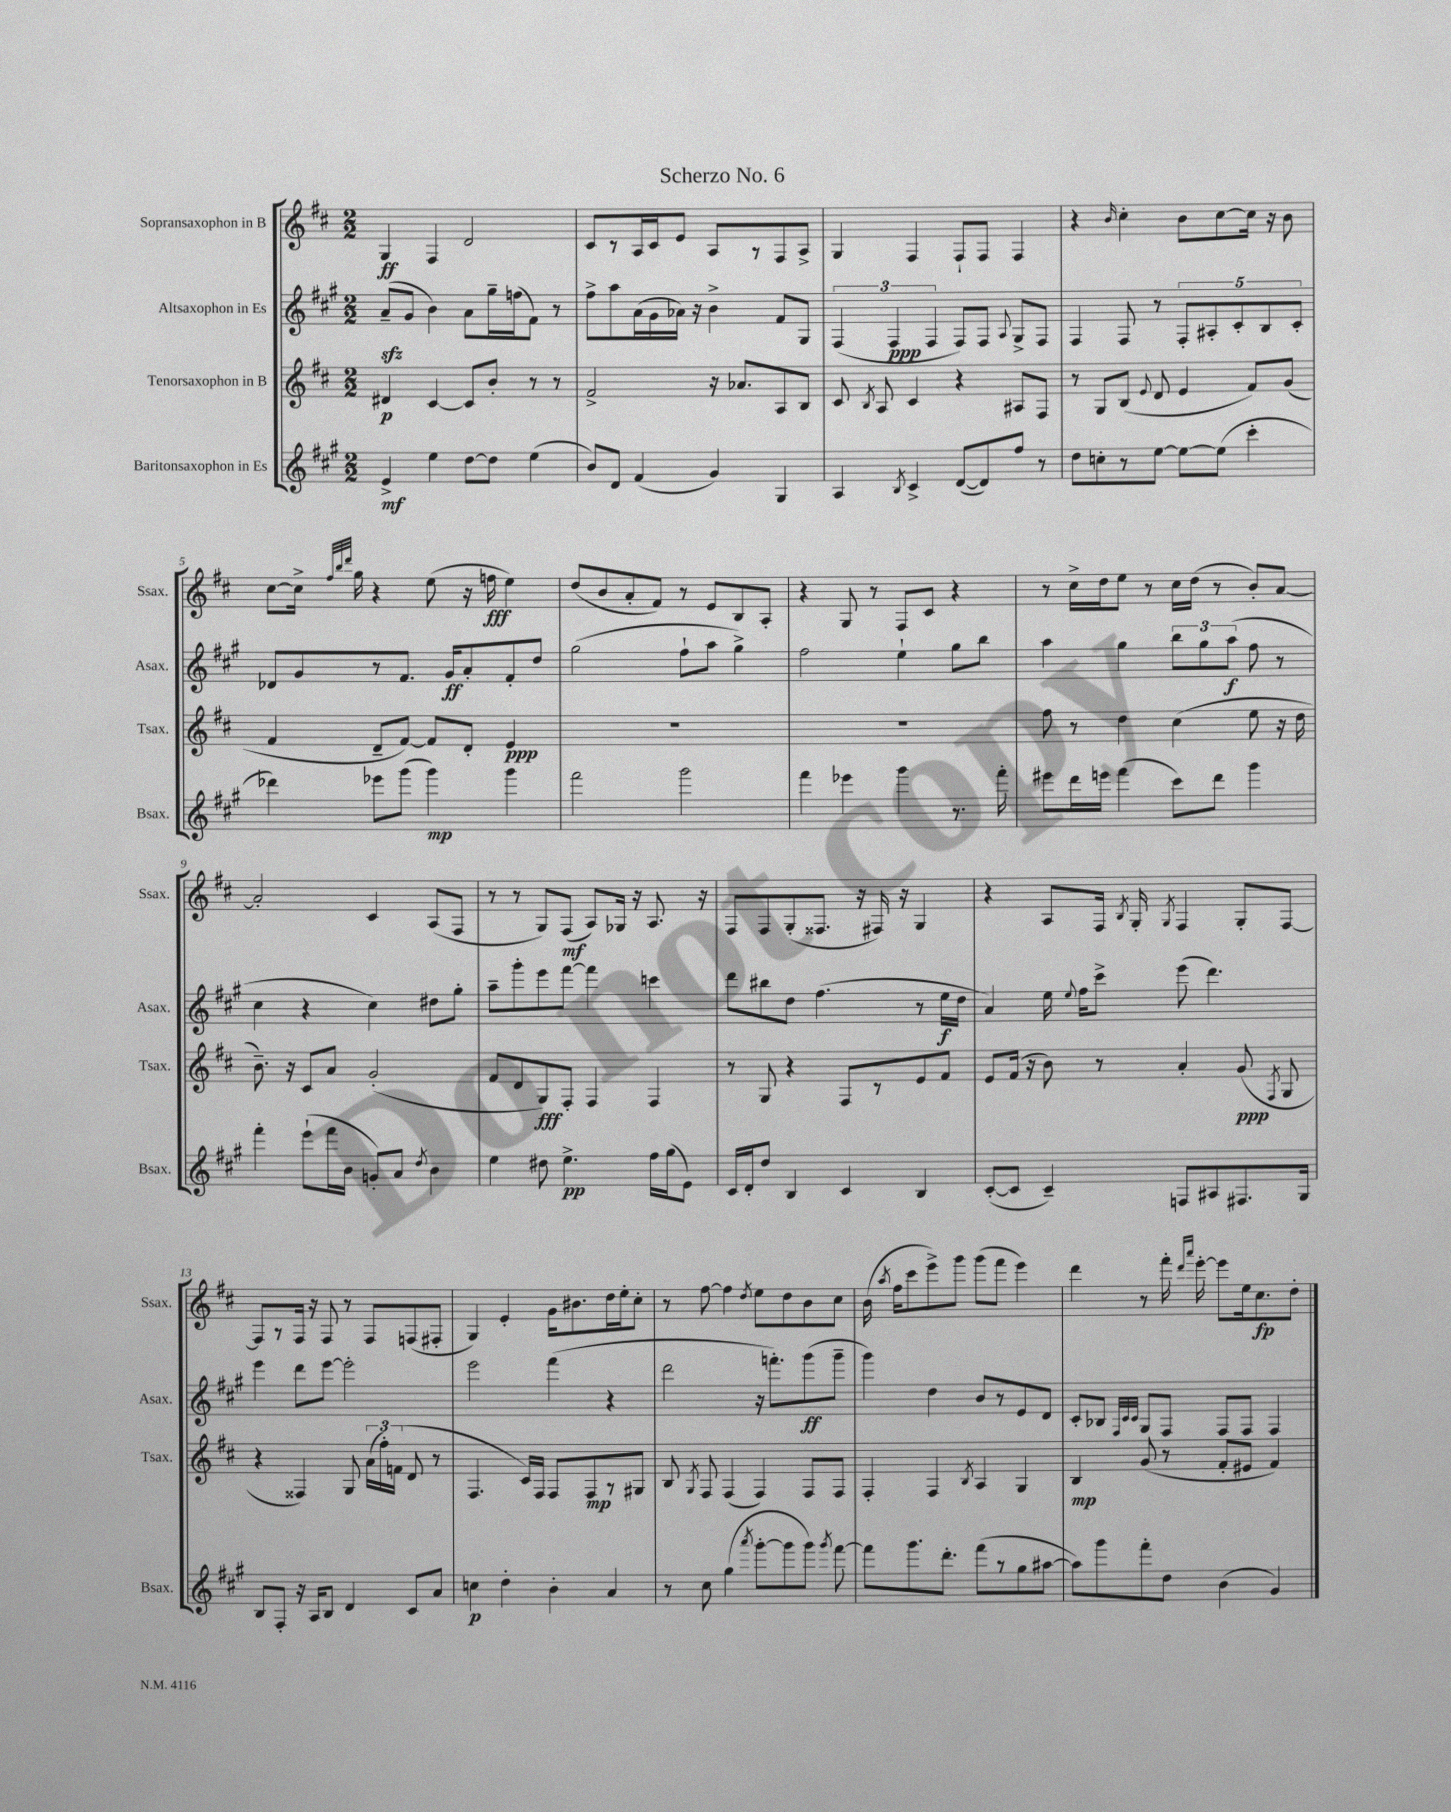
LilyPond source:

\header { title = "Scherzo No. 6" }
<<
\new StaffGroup <<
\new Staff = "s0" \with { instrumentName = "Sopransaxophon in B" shortInstrumentName = "Ssax." } {
    \clef treble \key d \major \numericTimeSignature \time 2/2
    \autoBeamOff g4\ff fis4 d'2 |
    cis'8[ r8 a16 cis'16 e'8] a8[ r8 fis8 a8]-> |
    g4 fis4 fis8[-! fis8] fis4 |
    r4 \grace { b'16 } cis''4-. b'8[ cis''8~ cis''16] r16 b'8 |
    cis''8[~ cis''16]-> \grace { fis''32[ b''32 d'''32] } g''16 r4 e''8( r16 f''16\fff e''4) |
    d''8[( b'8 a'8-. fis'8]) r8 e'8[ b8 a8]-. |
    r4 g8 r8 fis8[ cis'8] r4 |
    r8 cis''16[-> d''16 e''8] r8 cis''16[ d''16]( r8 b'8[-.) a'8]~ |
    a'2-. cis'4 a8[( fis8] |
    r8 r8 g8[) fis8]\mf( a8[) ges16] r16 a8. r16 |
    fis8[ fis8 g8-.( fisis8.] r16 fis16) r16 g4 |
    r4 a8[ fis16] \acciaccatura { b8 } g16-. \acciaccatura { g8 } fis4 g8[-. fis8]~ |
    fis8[ r8 fis16] r16 fis8 r8 fis8[ f8( fis8]-. |
    g4) e'4-. g'16[ bis'8. d''16 e''16-. cis''8]-. |
    r8 fis''8~ fis''4 \acciaccatura { d''8 } e''8[ d''8 b'8 cis''8] |
    b'16( \acciaccatura { a''8 } fis''16[ cis'''8 e'''8->) g'''8] g'''8[( fis'''8] e'''4) |
    d'''4 r8 fis'''16-. \grace { d'''16[ a'''16] } e'''16~-. e'''8[ e''16 cis''8.\fp d''8]-. \bar "|." |
}
\new Staff = "s1" \with { instrumentName = "Altsaxophon in Es" shortInstrumentName = "Asax." } {
    \clef treble \key a \major \numericTimeSignature \time 2/2
    \autoBeamOff a'8[--\sfz( gis'8] b'4) a'8[ gis''16-- f''16( fis'8]) r8 |
    fis''8[-> a''8 a'16( gis'16 aes'16]) r16 b'4-> fis'8[ gis8] |
    \tuplet 3/2 { fis4( fis4\ppp fis4 } fis8[) fis8] \appoggiatura { a8 } gis8[-> fis8] |
    fis4 fis8 r8 \tuplet 5/4 { fis8[-. ais8-. cis'8-. b8 cis'8]-. } |
    des'8[ gis'8 r8 fis'8.] gis'16[\ff a'8-. fis'8-. d''8] |
    gis''2( fis''8[-! a''8] gis''4->) |
    fis''2 e''4-! gis''8[ b''8] |
    a''4 gis''4 \tuplet 3/2 { b''8[ gis''8 a''8]\f( } fis''8 r8 |
    cis''4 r4 cis''4) dis''8[ gis''8]-. |
    a''8[-- gis'''8-. e'''8 fis'''8]~ fis'''4 c'''4 |
    d'''8[ bis''8 d''8] fis''4.( r8 e''16[\f d''16] |
    a'4) e''16 \appoggiatura { e''8 } fis''16[ cis'''8]-> e'''8( d'''4.) |
    e'''4 d'''8[ e'''8]~ e'''2-. |
    e'''2 fis'''4( r4 |
    d'''2 r16 f'''8.[-.) gis'''8\ff( gis'''8]-- |
    gis'''4) d''4 b'8[ r8 e'8 d'8] |
    cis'8[-. bes8] \grace { fis32[ cis'32 cis'32] } gis8[ fis8] fis8[ fis8] fis4 \bar "|." |
}
\new Staff = "s2" \with { instrumentName = "Tenorsaxophon in B" shortInstrumentName = "Tsax." } {
    \clef treble \key d \major \numericTimeSignature \time 2/2
    \autoBeamOff dis'4\p cis'4~ cis'8[ b'8]-. r8 r8 |
    fis'2-> r16 aes'8.[ a8 b8] |
    cis'8 \acciaccatura { b8 } a8 cis'4 r4 ais8[ fis8] |
    r8 g8[ b8]( \appoggiatura { e'8 } d'8 e'4 fis'8[) g'8]( |
    fis'4 d'8[-- fis'8]~) fis'8[ d'8]-. e'4\ppp |
    R1 |
    R1 |
    fis''8 r8 d''4 cis''4( e''8 r16 d''16 |
    b'8.--) r16 cis'8[ a'8] g'2-.( |
    fis'8[ d'8 g8\fff) fis8]-. fis4 fis4 |
    r8 g8 r4 fis8[ r8 e'8 fis'8] |
    e'8[ fis'16]( r16 b'8) r8 a'4-. g'8\ppp( \acciaccatura { fis8 } g8 |
    r4 fisis4) g8 \tuplet 3/2 { a'16[( fis''16-.) f'16]( } d'8 r8 |
    fis4. cis'16[) fis16] fis8[ fis8\mp r8 gis8] |
    b8 \acciaccatura { g8 } fis8 fis4( fis4) fis8[ fis8] |
    fis4-. fis4 \acciaccatura { b8 } a4 g4 |
    b4\mp g'8( r8 fis'8[-. eis'8] fis'4) \bar "|." |
}
\new Staff = "s3" \with { instrumentName = "Baritonsaxophon in Es" shortInstrumentName = "Bsax." } {
    \clef treble \key a \major \numericTimeSignature \time 2/2
    \autoBeamOff e'4->\mf e''4 d''8[~ d''8] e''4( |
    b'8[) d'8] fis'4( gis'4) gis4 |
    a4 \acciaccatura { b8 } cis'4-> d'8[~( d'8) fis''8] r8 |
    d''8[ c''8-. r8 e''8]~ e''8[~ e''8]( cis'''4-. |
    des'''4) ees'''8[ gis'''8]( gis'''4\mp) gis'''4 |
    fis'''2 gis'''2 |
    fis'''4 ees'''4 gis'''4 r8. fis'''16-. |
    eis'''8[ d'''16 e'''16] fis'''4( cis'''8[) d'''8] gis'''4 |
    fis'''4-. e'''8[-!( fis'''16 b'16] g'8[-.) a'8] \acciaccatura { d''8 } b'4 |
    e''4 dis''8 e''4.->\pp fis''16[ gis''16( e'8]) |
    cis'16[ d'16-. d''8] b4 cis'4 b4 |
    cis'8[~-.( cis'8] cis'4--) f8[ ais8 fis8. gis16] |
    b8[ fis8]-. r16 a16[ b8] d'4 cis'8[ a'8] |
    c''4\p d''4-. b'4-. a'4 |
    r8 cis''8 gis''4( \acciaccatura { a'''8 } gis'''8[~-. gis'''8 gis'''8]) \acciaccatura { gis'''8 } fis'''8~ |
    fis'''8[ gis'''8. d'''8.]-. fis'''8[( r8 gis''8 ais''8]~ |
    ais''8[) gis'''8 fis'''8-. d''8] b'4( gis'4) \bar "|." |
}
>>
>>
